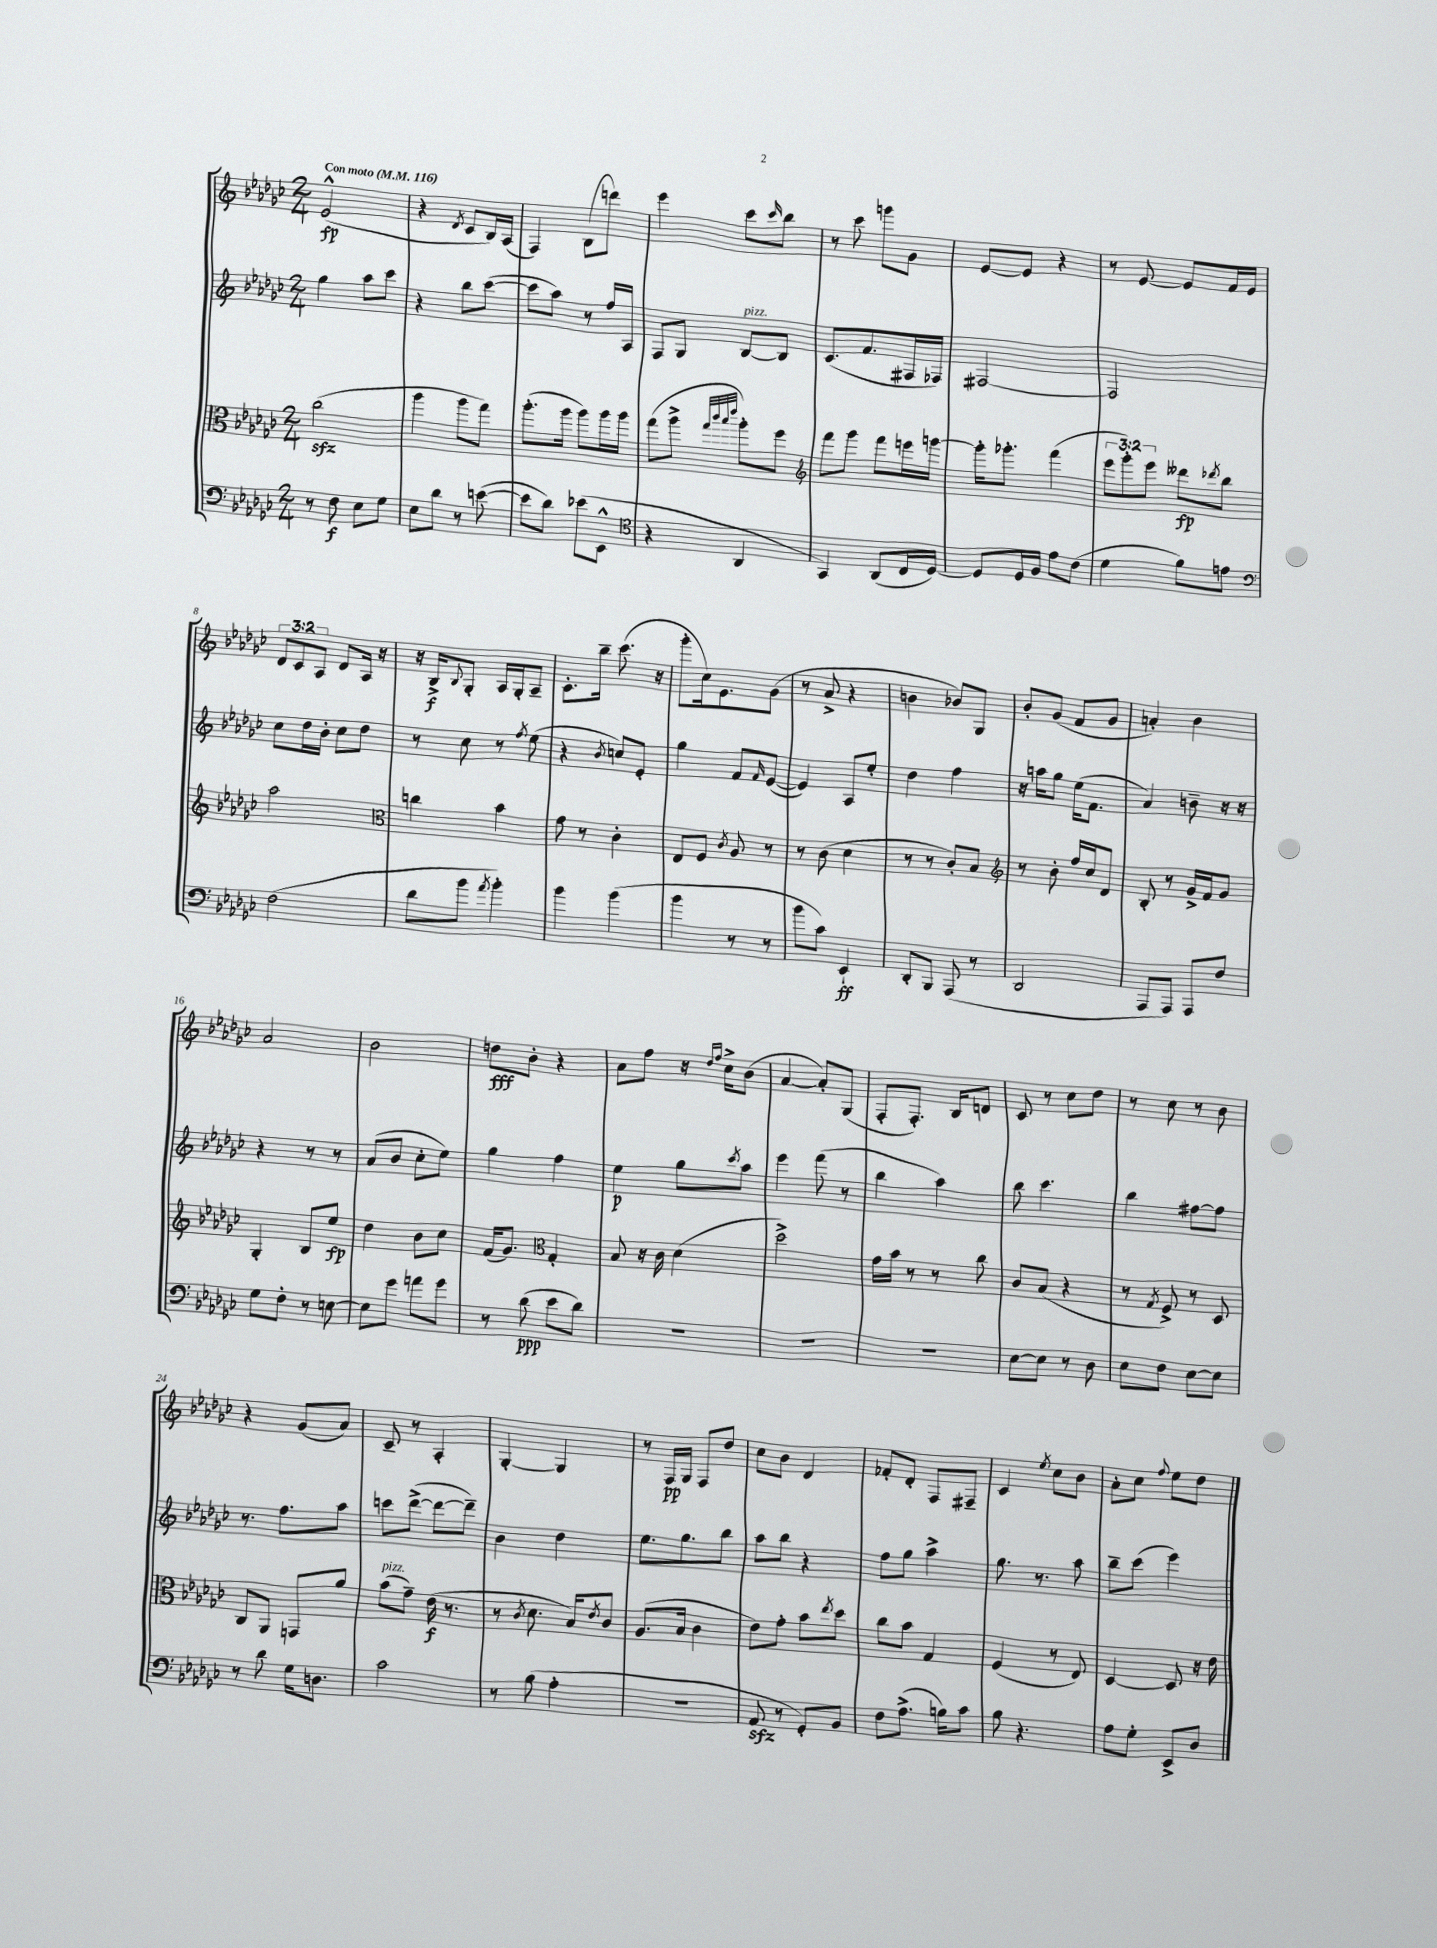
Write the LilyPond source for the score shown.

<<
\new StaffGroup <<
\new Staff = "s0" {
    \clef treble \key ges \major \numericTimeSignature \time 2/4 \override Staff.TupletNumber.text = #tuplet-number::calc-fraction-text \tempo "Con moto" 4 = 116
    ees'2-^\fp( |
    r4 \acciaccatura { des'8 } ces'8 bes16) aes16( |
    f4) bes8( d'''8) |
    ees'''4 ces'''8 \grace { ces'''16 } bes''8 |
    r8 ces'''8 g'''8 ges'8 |
    ees'8~ ees'8 r4 |
    r8 ees'8~ ees'8 f'16 ees'16 |
    \tuplet 3/2 { des'8 ces'8 aes8 } des'8 aes16 r16 |
    r16 bes16->\f \appoggiatura { bes8 } ges8-. aes16 ges16-. aes8-- |
    ces'8.-. bes''16-- ces'''8.( r16 |
    ges'''8-. ces''16) ees'8. ges'8( |
    r8 aes'8-> r4 |
    b'4 bes'8) ges8 |
    bes'8-. ges'8( f'8 ges'8 |
    a'4-.) bes'4 |
    aes'2 |
    bes'2 |
    d''8\fff bes'8-. r4 |
    aes'8 f''8 r16 \grace { des''16 f''16 } ces''16-> bes'8( |
    aes'4~ aes'8-.) ges8( |
    f8-. f8.-.) bes16 d'8 |
    ces'8 r8 ces''8 des''8 |
    r8 ces''8 r8 bes'8 |
    r4 ges'8( aes'8) |
    ces'8-- r8 aes4-. |
    ges4~-. ges4 |
    r8 f16\pp ges16 f8 des''8 |
    ces''8 bes'8 des'4 |
    fes'8-. des'8-. f8 fis8-- |
    ces'4 \acciaccatura { ees''8 } ces''8 bes'8 |
    aes'8-. ces''8 \appoggiatura { f''8 } ees''8 des''8 \bar "|." |
}
\new Staff = "s1" {
    \clef treble \key ges \major \numericTimeSignature \time 2/4
    ges''4 aes''8 ces'''8 |
    r4 bes''8 ces'''8~( |
    ces'''8 aes''8) r8 f''16 aes16 |
    f8 ges8 bes8~^\markup { \italic "pizz." } bes8 |
    ces'8.( f'8. fis16 fes16) |
    fis2~ |
    fis2 |
    ces''8 des''16 bes'16-. ces''8 des''8 |
    r8 ces''8 r8 \acciaccatura { f''8 } ees''8( |
    r4 \acciaccatura { bes'8 } c''8) ees'8-. |
    ges''4 f'8 \grace { f'16 } ees'8~( |
    ees'4) aes8 ees''8-. |
    des''4 f''4 |
    r16 a''16 ges''8 ees''16( f'8. |
    aes'4) b'8-- r16 r16 |
    r4 r8 r8 |
    aes'8( bes'8 ces''8-. ees''8) |
    ges''4 f''4 |
    ees''4\p ges''8 \acciaccatura { ces'''8 } aes''8 |
    ees'''4 f'''8( r8 |
    bes''4 aes''4) |
    bes''8 ces'''4. |
    bes''4 fis''8~ fis''8 |
    r8. f''8. aes''8 |
    c'''8 des'''8~->( des'''8~ des'''8--) |
    bes'4 des''4 |
    ees''8. ges''8. bes''8 |
    aes''8 bes''8 r4 |
    f''8 ges''8 aes''4-> |
    ges''8. r8. aes''8 |
    bes''8-- ces'''8( ees'''4) \bar "|." |
}
\new Staff = "s2" {
    \clef alto \key ges \major \numericTimeSignature \time 2/4 \override Staff.TupletNumber.text = #tuplet-number::calc-fraction-text
    ces''2\sfz( |
    aes''4 aes''8 ges''8) |
    aes''8.-.( aes''16 aes''8) aes''16 aes''16 |
    ges''8( aes''8-> \grace { ges''32 ces'''32 bes''32 ees'''32 } aes''8-.) f''8 |
    \clef treble f'''8 ges'''8 f'''8 e'''16 g'''16~ |
    g'''16-. ges'''8.-. f'''4( |
    \tuplet 3/2 { ees'''8 ges'''8-.) ees'''8 } deses'''8\fp \acciaccatura { des'''8 } bes''8 |
    aes''2 |
    \clef alto c''4 bes'4 |
    ges'8 r8 ces'4-. |
    ees8 f8 \acciaccatura { ces'8 } aes8 r8 |
    r8 ces'8( des'4 |
    r8 r8 ces'8-.) bes8 |
    \clef treble r8 bes'8-. f''16 ces''16 des'8 |
    bes8-. r8 ges'16-> f'16 ges'8 |
    ges4-. bes8 ees''8\fp |
    des''4 bes'8 ces''8 |
    f'16( ges'8.) \clef alto ges4-. |
    bes8 r16 ces'16 des'4( |
    des''2->) |
    ges'16 bes'16 r8 r8 ces''8 |
    ces'8 bes8( r4 |
    r8 \acciaccatura { ges8 } f8->) r8 des8 |
    ces8 aes,8 g,8 aes'8 |
    bes'8^\markup { \italic "pizz." }( ges'8--) ees'16\f( r8. |
    r8 \acciaccatura { ces'8 } des'8. bes16) \acciaccatura { ees'8 } ces'8 |
    aes8.( bes16 ces'4 |
    ees'8) ges'8-. bes'8 \acciaccatura { ees''8 } des''8 |
    ces''8 bes'8 ges4 |
    f4( r8 ees8) |
    des4~ des8 r16 ees'16 \bar "|." |
}
\new Staff = "s3" {
    \clef bass \key ges \major \numericTimeSignature \time 2/4
    r8 f8\f ees8 ges8 |
    ees8 des'8 r8 e'8~( |
    e'8 des'8) ees'8( ees,8-^ |
    \clef tenor r4 aes,4 |
    ges,4) aes,8( ces16 des16~) |
    des8 des16 f16 ees'8 ces'8( |
    des'4 f'8) e'8 |
    \clef bass f2( |
    des'8 bes'8 \acciaccatura { aes'8 } bes'4-.) |
    bes'4 bes'4( |
    bes'4 r8 r8 |
    bes'8 ces'8) ees,4-!\ff |
    des,8-. bes,,8 aes,,8( r8 |
    des,2 |
    aes,,8 aes,,8) aes,,8 f8 |
    ges8 f8-. r8 e8~ |
    e8 ges'8 a'8 ges'8 |
    r8 des'8\ppp( ees'8 des'8) |
    R2 |
    R2 |
    R2 |
    ees8~ ees8 r8 des8 |
    ees8 f8 ees8~ ees8 |
    r8 des'8 ges16 d8. |
    ces'2 |
    r8 bes8( aes4-. |
    r2 |
    aes,8\sfz r8 ges,8-.) bes,8 |
    f8 aes8.->( b16) ces'8 |
    bes8 r4. |
    aes8 ges8-. ees,8-> des8 \bar "|." |
}
>>
>>
